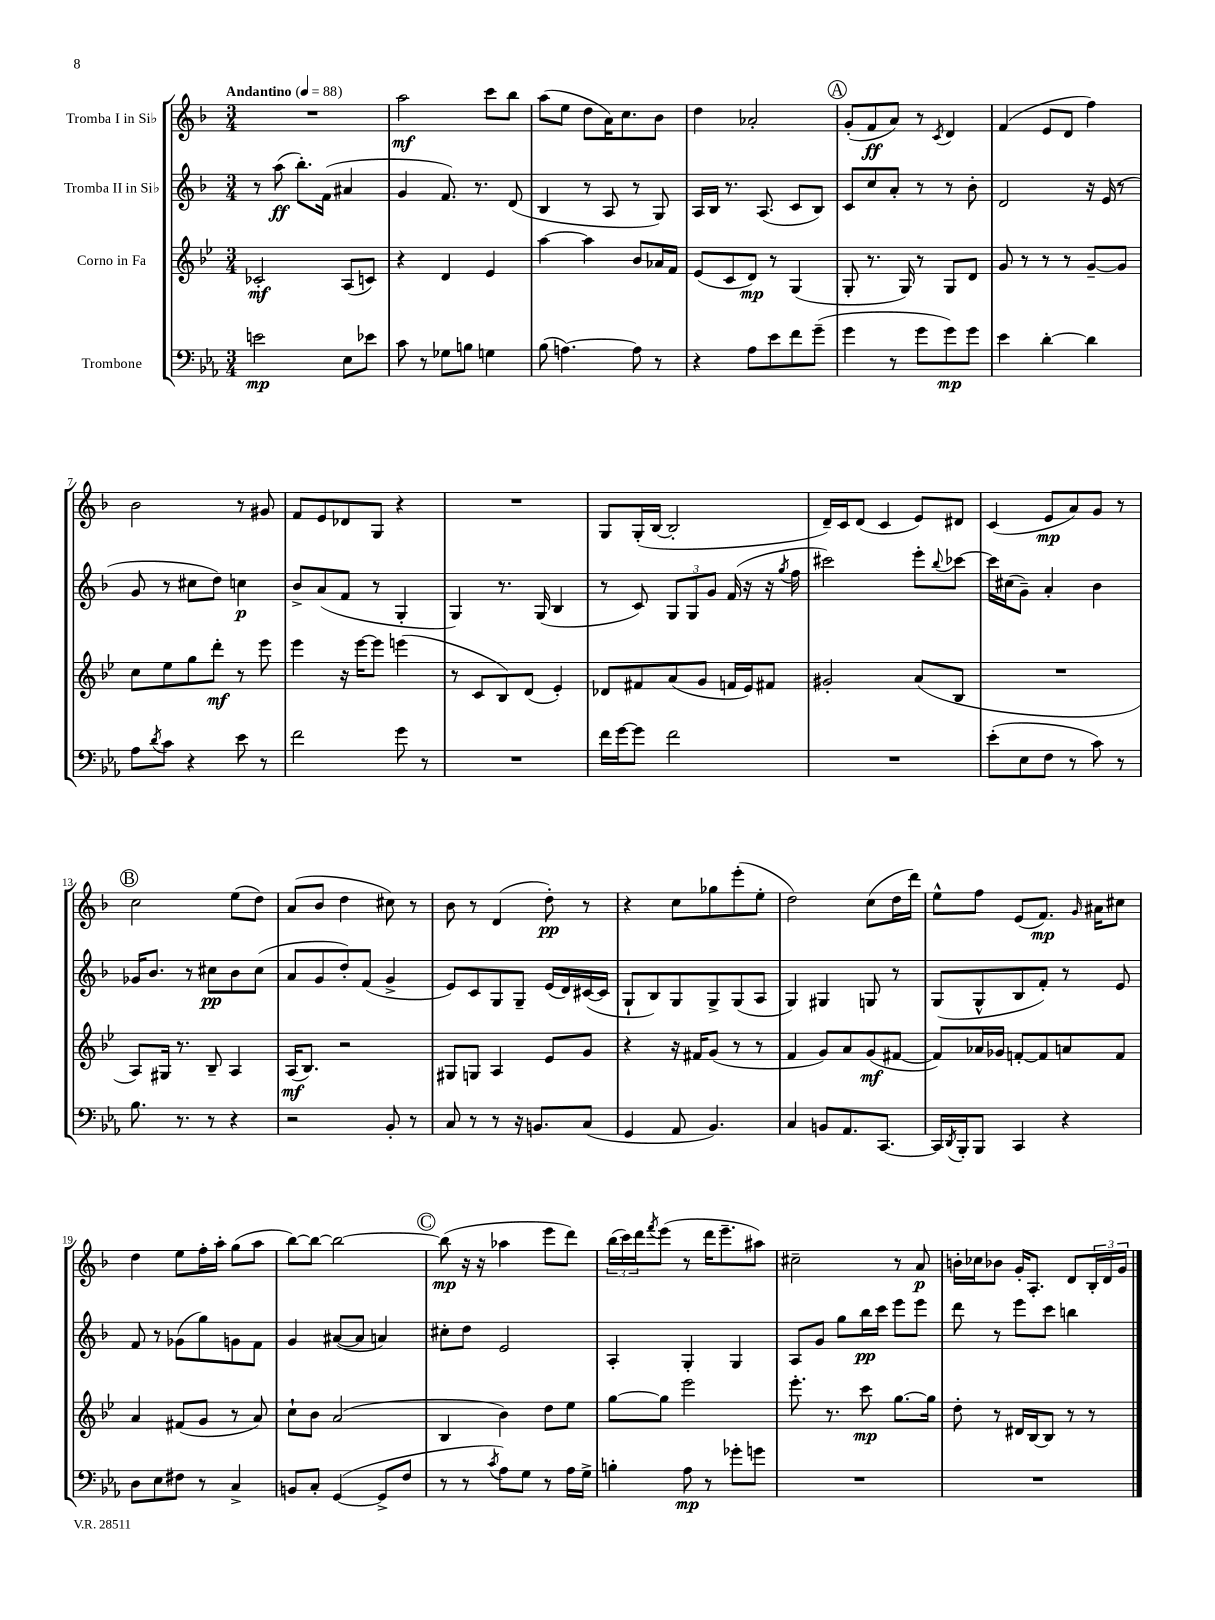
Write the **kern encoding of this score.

**kern	**dynam	**kern	**dynam	**kern	**dynam	**kern	**dynam
*part4	*part4	*part3	*part3	*part2	*part2	*part1	*part1
*staff4	*staff4	*staff3	*staff3	*staff2	*staff2	*staff1	*staff1
*I"Trombone	*	*I"Corno in Fa	*	*I"Tromba II in Si♭	*	*I"Tromba I in Si♭	*
*clefF4	*	*clefG2	*	*clefG2	*	*clefG2	*
*k[b-e-a-]	*	*k[b-e-]	*	*k[b-]	*	*k[b-]	*
*M3/4	*	*M3/4	*	*M3/4	*	*M3/4	*
*MM88	*	*MM88	*	*MM88	*	*MM88	*
=1	=1	=1	=1	=1	=1	=1	=1
!	!	!	!	!	!	!LO:TX:a:B:t=Andantino	!
2en\	mp	2c-X'/	mf	8r	.	2.r	.
.	.	.	.	(8aa\	ff	.	.
.	.	.	.	8.bb-'\L)	.	.	.
.	.	.	.	(16f\Jk	.	.	.
8E-\L	.	(8A/L	.	4a#X/	.	.	.
8e-X\J	.	8cn/J)	.	.	.	.	.
=2	=2	=2	=2	=2	=2	=2	=2
8c\	.	4r	.	4g/	.	2aa\	mf
8r	.	.	.	.	.	.	.
8G-X\L	.	4d/	.	8.f/)	.	.	.
8Bn\J	.	.	.	.	.	.	.
.	.	.	.	8.r	.	.	.
4Gn\	.	4e-/	.	.	.	8ccc\L	.
.	.	.	.	(8d/	.	8bb-\J	.
=3	=3	=3	=3	=3	=3	=3	=3
(8B-\	.	[4aa\	.	4B-/	.	(8aa\L	.
[4.An\)	.	.	.	.	.	8ee\J	.
.	.	4aa\]	.	8r	.	8dd\L	.
.	.	.	.	8A/	.	16a\K)	.
.	.	.	.	.	.	8.cc\	.
8A\]	.	8b-/L	.	8r	.	.	.
8r	.	16a-X/L	.	8G/)	.	8b-\J	.
.	.	16f/JJ	.	.	.	.	.
=4	=4	=4	=4	=4	=4	=4	=4
4r	.	(8e-/L	.	16A/LL	.	4dd\	.
.	.	.	.	16B-/JJ	.	.	.
.	.	8c/	.	8.r	.	.	.
8A-\L	.	8d/J)	mp	.	.	2a-X'/	.
.	.	.	.	(8.A/	.	.	.
8e-\	.	8r	.	.	.	.	.
8f\	.	(4G/	.	8c/L	.	.	.
(8g~\J	.	.	.	8B-/J)	.	.	.
!!LO:REH:place=s1:t=A
=5	=5	=5	=5	=5	=5	=5	=5
4g\	.	8G'/	.	8c/L	.	(8g'/L	.
.	.	8.r	.	8cc/	.	8f/	ff
8r	.	.	.	8a'/J	.	8a/J)	.
.	.	16G/)	.	.	.	.	.
8g\L	.	8r	.	8r	.	8r	.
.	.	.	.	.	.	8qc/	.
8g\)	mp	8G/L	.	8r	.	4d/	.
8g\J	.	8d/J	.	8b-'\	.	.	.
=6	=6	=6	=6	=6	=6	=6	=6
4e-\	.	8g/	.	2d/	.	(4f/	.
.	.	8r	.	.	.	.	.
[4d'\	.	8r	.	.	.	8e/L	.
.	.	8r	.	.	.	8d/J	.
4d\]	.	[8g~/L	.	16r	.	4ff\)	.
.	.	.	.	(16e/	.	.	.
.	.	8g/J]	.	8r	.	.	.
!!LO:LB:g=z
=7	=7	=7	=7	=7	=7	=7	=7
8A-\L	.	8cc\L	.	8g/	.	2b-\	.
8qd/	.	.	.	.	.	.	.
8c\J	.	8ee-\	.	8r	.	.	.
4r	.	8gg\	.	8cc#X\L	.	.	.
.	.	8ddd'\J	mf	8dd\J)	.	.	.
8e-\	.	8r	.	4ccn\	p	8r	.
8r	.	8eee-\	.	.	.	8g#X/	.
=8	=8	=8	=8	=8	=8	=8	=8
2f\	.	4eee-\	.	8b-^/L	.	8f/L	.
.	.	.	.	(8a/	.	8e/	.
.	.	16r	.	8f/J	.	8d-X/	.
.	.	[16eee-\KL	.	.	.	.	.
.	.	8eee-\J]	.	8r	.	8G/J	.
8g\	.	(4eeen\	.	4G'/	.	4r	.
8r	.	.	.	.	.	.	.
=9	=9	=9	=9	=9	=9	=9	=9
2.r	.	8r	.	4G/)	.	2.r	.
.	.	8c/L	.	.	.	.	.
.	.	8B-/)	.	8.r	.	.	.
.	.	(8d/J	.	.	.	.	.
.	.	.	.	(16G/	.	.	.
.	.	4e-'/)	.	4B-/	.	.	.
=10	=10	=10	=10	=10	=10	=10	=10
16f\LL	.	8d-X/L	.	8r	.	8G/L	.
[16g\J	.	.	.	.	.	.	.
8g\J]	.	8f#X/	.	8c/)	.	(16G'/L	.
.	.	.	.	.	.	[16B-/JJ	.
2f\	.	(8a/	.	12G/L	.	2B-'/]	.
.	.	.	.	12G/	.	.	.
.	.	8g/J	.	.	.	.	.
.	.	.	.	12g/J	.	.	.
.	.	16fn/LL	.	(16f/	.	.	.
.	.	16e-/J)	.	16r	.	.	.
.	.	8f#X/J	.	16r	.	.	.
.	.	.	.	8qgg/	.	.	.
.	.	.	.	16ff\	.	.	.
=11	=11	=11	=11	=11	=11	=11	=11
2.r	.	2g#X'/	.	2ccc#X\)	.	16d~/LL)	.
.	.	.	.	.	.	16c/J	.
.	.	.	.	.	.	(8d/J	.
.	.	.	.	.	.	4c/	.
.	.	(8a/L	.	8eee'\L	.	8e/L)	.
.	.	.	.	8qqbb-/	.	.	.
.	.	8B-/J	.	[8ccc-X\J	.	8d#X/J	.
=12	=12	=12	=12	=12	=12	=12	=12
(8e-'\L	.	2.r	.	16ccc-\LL]	.	(4c/	.
.	.	.	.	(16cc#X\J	.	.	.
8E-\	.	.	.	8g~\J)	.	.	.
8F\J	.	.	.	4a'/	.	8e/L	mp
8r	.	.	.	.	.	8a/)	.
8c\)	.	.	.	4b-\	.	8g/J	.
8r	.	.	.	.	.	8r	.
!!LO:LB:g=z
!!LO:REH:place=s1:t=B
=13	=13	=13	=13	=13	=13	=13	=13
8.B-\	.	8A/L)	.	16g-X/KL	.	2cc\	.
.	.	.	.	8.b-/J	.	.	.
.	.	16G#X/Jk	.	.	.	.	.
8.r	.	8.r	.	.	.	.	.
.	.	.	.	8r	.	.	.
8r	.	8B-~/	.	8cc#X\L	pp	.	.
4r	.	4A/	.	8b-\	.	(8ee\L	.
.	.	.	.	(8cc#\J	.	8dd\J)	.
=14	=14	=14	=14	=14	=14	=14	=14
2r	.	(16A/KL	mf	8a/L	.	(8a/L	.
.	.	8.B-/J)	.	.	.	.	.
.	.	.	.	8g/	.	8b-/J	.
.	.	2r	.	8dd'/)	.	4dd\	.
.	.	.	.	(8f/J	.	.	.
8BB-'/	.	.	.	4g^/	.	8cc#X\)	.
8r	.	.	.	.	.	8r	.
=15	=15	=15	=15	=15	=15	=15	=15
8C/	.	8G#X/L	.	8e/L)	.	8b-\	.
8r	.	8Gn/J	.	8c/	.	8r	.
8r	.	4A/	.	8G/	.	(4d/	.
16r	.	.	.	8G~/J	.	.	.
8.BBn/L	.	.	.	.	.	.	.
.	.	8e-/L	.	(16e/LL	.	8dd'\)	pp
.	.	.	.	16d/)	.	.	.
(8C/J	.	8g/J	.	([16c#X/	.	8r	.
.	.	.	.	16c#/JJ]	.	.	.
=16	=16	=16	=16	=16	=16	=16	=16
4GG/	.	4r	.	8G`/L	.	4r	.
.	.	.	.	8B-/)	.	.	.
8AA-/	.	16r	.	8G/	.	8cc\L	.
.	.	16f#X/KL	.	.	.	.	.
4.BB-/)	.	(8g/J	.	8G^/	.	8gg-X\	.
.	.	8r	.	(8G/	.	(8eee'\	.
.	.	8r	.	8A/J	.	8ee'\J	.
=17	=17	=17	=17	=17	=17	=17	=17
4C/	.	4f/	.	4G/)	.	2dd\)	.
8BBn/L	.	8g/L)	.	4G#X/	.	.	.
8.AA-/	.	8a/	.	.	.	.	.
.	.	(8g/	mf	8Gn/	.	(8cc\L	.
[8.CC/J	.	.	.	.	.	.	.
.	.	[8f#X/J	.	8r	.	16dd\L	.
.	.	.	.	.	.	16ddd\JJ)	.
=18	=18	=18	=18	=18	=18	=18	=18
16CC/LL]	.	8f#/L])	.	(8G/L	.	8ee^^\L	.
8qDD/	.	.	.	.	.	.	.
16BBB-'/J	.	.	.	.	.	.	.
8BBB-/J	.	16a-X/L	.	8G^^/	.	8ff\J	.
.	.	16g-X/JJ	.	.	.	.	.
4CC/	.	[8fn'/L	.	8B-/	.	(8e/L	.
.	.	8f/]	.	8f'/J)	.	8.f/J)	mp
4r	.	8an/	.	8r	.	.	.
.	.	.	.	.	.	16qqg/	.
.	.	.	.	.	.	16a#X\KL	.
.	.	8f/J	.	8e/	.	8cc#X\J	.
!!LO:LB:g=z
=19	=19	=19	=19	=19	=19	=19	=19
8D\L	.	4a/	.	8f/	.	4dd\	.
8E-\	.	.	.	8r	.	.	.
8F#X\J	.	(8f#X/L	.	(8g-X\L	.	8ee\L	.
8r	.	8g/J	.	8gg\)	.	16ff'\L	.
.	.	.	.	.	.	16aa'\JJ	.
4C^/	.	8r	.	8gn\	.	(8gg\L	.
.	.	8a/)	.	8f\J	.	8aa\J	.
=20	=20	=20	=20	=20	=20	=20	=20
8BBn/L	.	8cc`\L	.	4g/	.	[8bb-\L)	.
8C'/J	.	8b-\J	.	.	.	8bb-\J_	.
([4GG/	.	(2a/	.	([8a#X/L	.	2bb-\_	.
.	.	.	.	8a#/J]	.	.	.
8GG^/L]	.	.	.	4an/)	.	.	.
8F/J	.	.	.	.	.	.	.
!!LO:REH:place=s1:t=C
=21	=21	=21	=21	=21	=21	=21	=21
8r	.	4B-/	.	8cc#X'\L	.	(8bb-\]	mp
8r	.	.	.	8dd\J	.	16r	.
.	.	.	.	.	.	16r	.
8qc/	.	.	.	.	.	.	.
8A-\L)	.	4b-\)	.	2e/	.	4aa-X\	.
8G\J	.	.	.	.	.	.	.
8r	.	8dd\L	.	.	.	8eee\L	.
16A-\LL	.	8ee-\J	.	.	.	8ddd\J)	.
16G^\JJ	.	.	.	.	.	.	.
=22	=22	=22	=22	=22	=22	=22	=22
4Bn'\	.	[8gg\L	.	4A'/	.	(24bb-\LL	.
.	.	.	.	.	.	24ccc\)	.
.	.	.	.	.	.	24ddd\J	.
.	.	.	.	.	.	8qfff/	.
.	.	8gg\J]	.	.	.	(8eee\J	.
8A-\	mp	2eee-\	.	4G'/	.	8r	.
8r	.	.	.	.	.	16ddd\KL	.
.	.	.	.	.	.	8.eee~\	.
8g-X'\L	.	.	.	4G/	.	.	.
8gn\J	.	.	.	.	.	8aa#X\J)	.
=23	=23	=23	=23	=23	=23	=23	=23
2.r	.	8.eee-'\	.	8A/L	.	2cc#X~\	.
.	.	.	.	8g/J	.	.	.
.	.	8.r	.	.	.	.	.
.	.	.	.	8gg\L	.	.	.
.	.	8ccc\	mp	16bb-\L	pp	.	.
.	.	.	.	16ccc\JJ	.	.	.
.	.	[8.gg\L	.	8eee\L	.	8r	.
.	.	.	.	8eee\J	.	8a/	p
.	.	16gg\Jk]	.	.	.	.	.
=24	=24	=24	=24	=24	=24	=24	=24
2.r	.	8dd'\	.	8ddd\	.	16bn'\LL	.
.	.	.	.	.	.	16cc-X\J	.
.	.	8r	.	8r	.	8b-X\J	.
.	.	16d#X/LL	.	8eee\L	.	16g'/KL	.
.	.	[16B-/J	.	.	.	8.A'/J	.
.	.	8B-/J]	.	8ccc\J	.	.	.
.	.	8r	.	4bbn\	.	8d/L	.
.	.	8r	.	.	.	24B-'/L	.
.	.	.	.	.	.	24d/	.
.	.	.	.	.	.	24g/JJ	.
==	==	==	==	==	==	==	==
*-	*-	*-	*-	*-	*-	*-	*-
